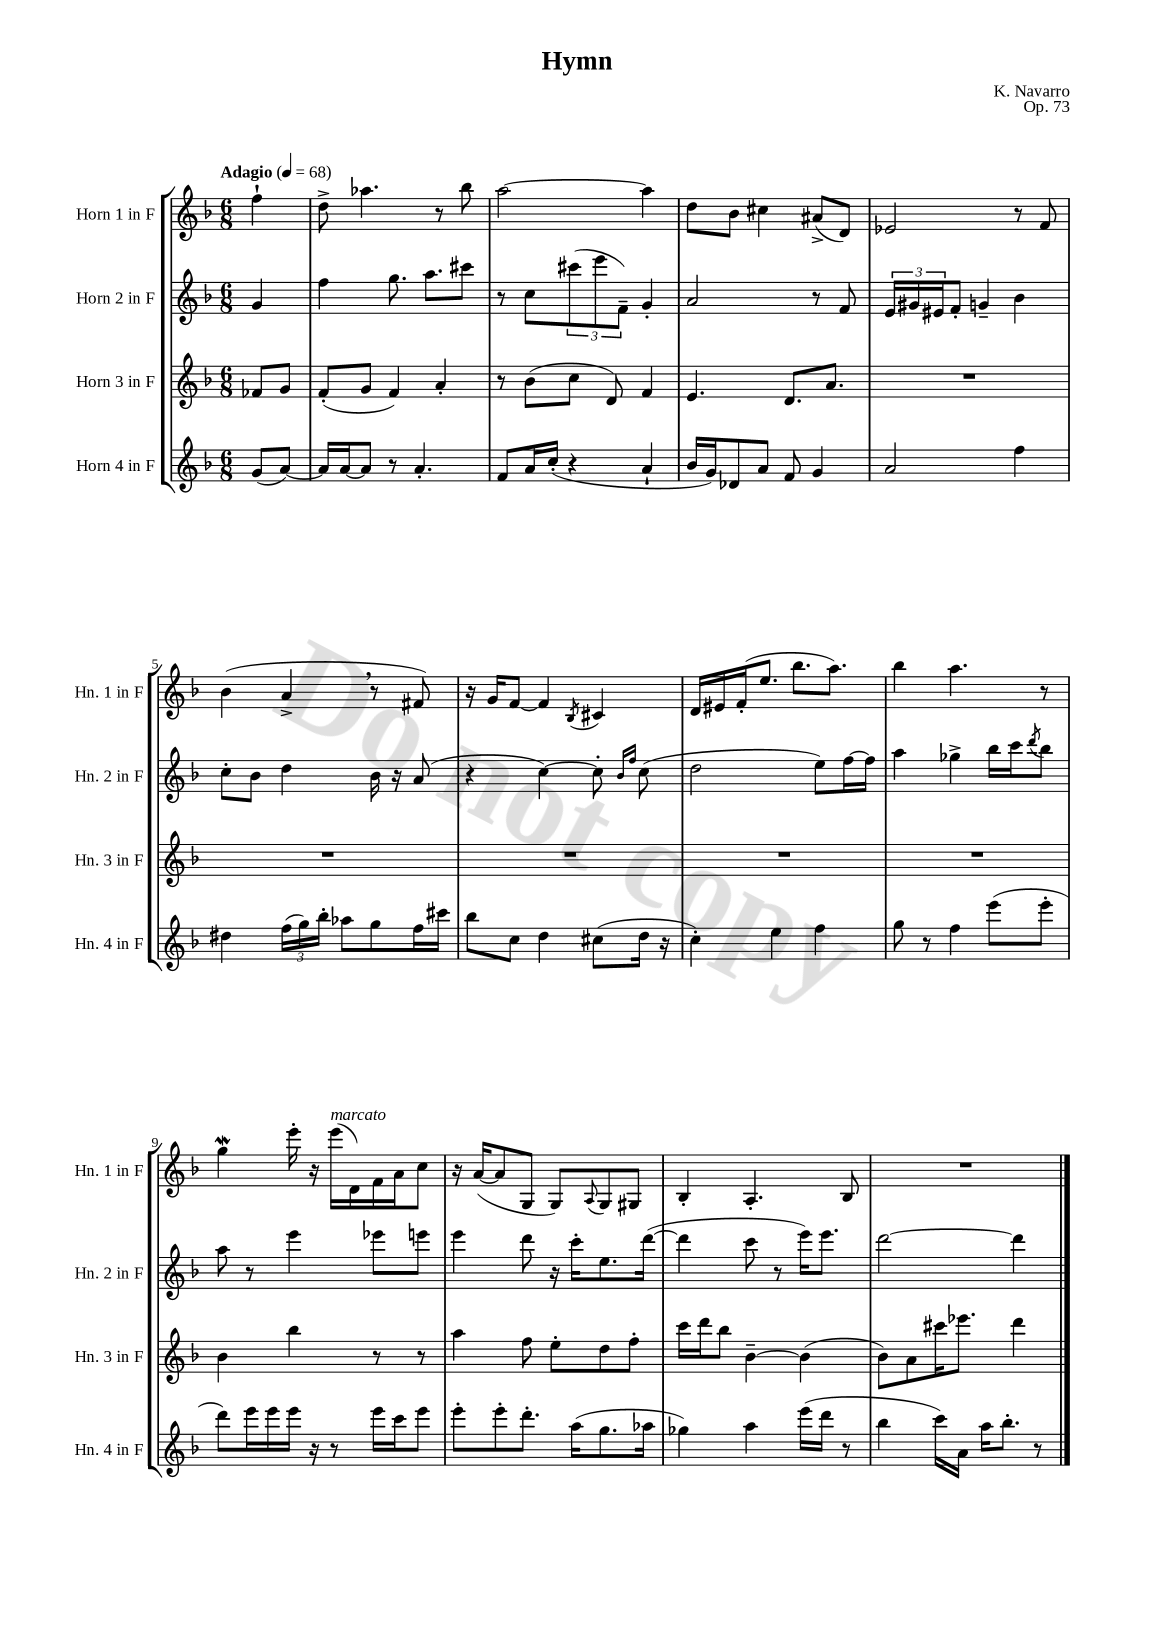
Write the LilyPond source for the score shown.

\header { title = "Hymn" composer = "K. Navarro" opus = "Op. 73" }
<<
\new StaffGroup <<
\new Staff = "s0" \with { instrumentName = "Horn 1 in F" shortInstrumentName = "Hn. 1 in F" } {
    \clef treble \key f \major \numericTimeSignature \time 6/8 \partial 4 \tempo "Adagio" 4 = 68
    f''4-! |
    d''8-> aes''4. r8 bes''8 |
    a''2~ a''4 |
    d''8 bes'8 cis''4 ais'8->( d'8) |
    ees'2 r8 f'8 |
    bes'4( a'4-> \breathe r8 fis'8) |
    r16 g'16 f'8~ f'4 \acciaccatura { bes8 } cis'4 |
    d'16 eis'16 f'16-.( e''8. bes''8. a''8.) |
    bes''4 a''4. r8 |
    g''4\mordent e'''16-. r16 e'''16^\markup { \italic "marcato" }( d'16) f'16 a'16 c''8 |
    r16 a'16~( a'8 g8 g8) \appoggiatura { a8 } g8 gis8 |
    bes4-. a4.-. bes8 |
    R2. \bar "|." |
}
\new Staff = "s1" \with { instrumentName = "Horn 2 in F" shortInstrumentName = "Hn. 2 in F" } {
    \clef treble \key f \major \numericTimeSignature \time 6/8 \partial 4
    g'4 |
    f''4 g''8. a''8. cis'''8 |
    r8 c''8 \tuplet 3/2 { cis'''8( e'''8 f'8--) } g'4-. |
    a'2 r8 f'8 |
    \tuplet 3/2 { e'16 gis'16 eis'16 } f'8-. g'4-- bes'4 |
    c''8-. bes'8 d''4 bes'16 r16 a'8( |
    r4 c''4~) c''8-. \grace { bes'16 f''16 } c''8( |
    d''2 e''8) f''16~ f''16 |
    a''4 ges''4-> bes''16 c'''16 \acciaccatura { d'''8 } bes''8 |
    a''8 r8 e'''4 ees'''8 e'''8 |
    e'''4 d'''8 r16 c'''16-. e''8. d'''16~( |
    d'''4 c'''8 r8 e'''16) e'''8. |
    d'''2~ d'''4 \bar "|." |
}
\new Staff = "s2" \with { instrumentName = "Horn 3 in F" shortInstrumentName = "Hn. 3 in F" } {
    \clef treble \key f \major \numericTimeSignature \time 6/8 \partial 4
    fes'8 g'8 |
    f'8-.( g'8 f'4) a'4-. |
    r8 bes'8( c''8 d'8) f'4 |
    e'4. d'8. a'8. |
    R2. |
    R2. |
    R2. |
    R2. |
    R2. |
    bes'4 bes''4 r8 r8 |
    a''4 f''8 e''8-. d''8 f''8-. |
    c'''16 d'''16 bes''8 bes'4~-- bes'4( |
    bes'8) a'8 cis'''16 ees'''8. d'''4 \bar "|." |
}
\new Staff = "s3" \with { instrumentName = "Horn 4 in F" shortInstrumentName = "Hn. 4 in F" } {
    \clef treble \key f \major \numericTimeSignature \time 6/8 \partial 4
    g'8( a'8~) |
    a'16 a'16~ a'8 r8 a'4.-. |
    f'8 a'16 c''16-.( r4 a'4-! |
    bes'16 g'16) des'8 a'8 f'8 g'4 |
    a'2 f''4 |
    dis''4 \tuplet 3/2 { f''16( g''16) bes''16-. } aes''8 g''8 f''16 cis'''16 |
    bes''8 c''8 d''4 cis''8( d''16 r16 |
    c''4-.) e''4 f''4 |
    g''8 r8 f''4 e'''8( e'''8-. |
    d'''8) e'''16 e'''16 e'''16 r16 r8 e'''16 c'''16 e'''8 |
    e'''8-. e'''8-. d'''8.-. a''16( g''8. aes''16 |
    ges''4) a''4 e'''16( d'''16 r8 |
    bes''4 c'''16) a'16 a''16 bes''8.-. r8 \bar "|." |
}
>>
>>
